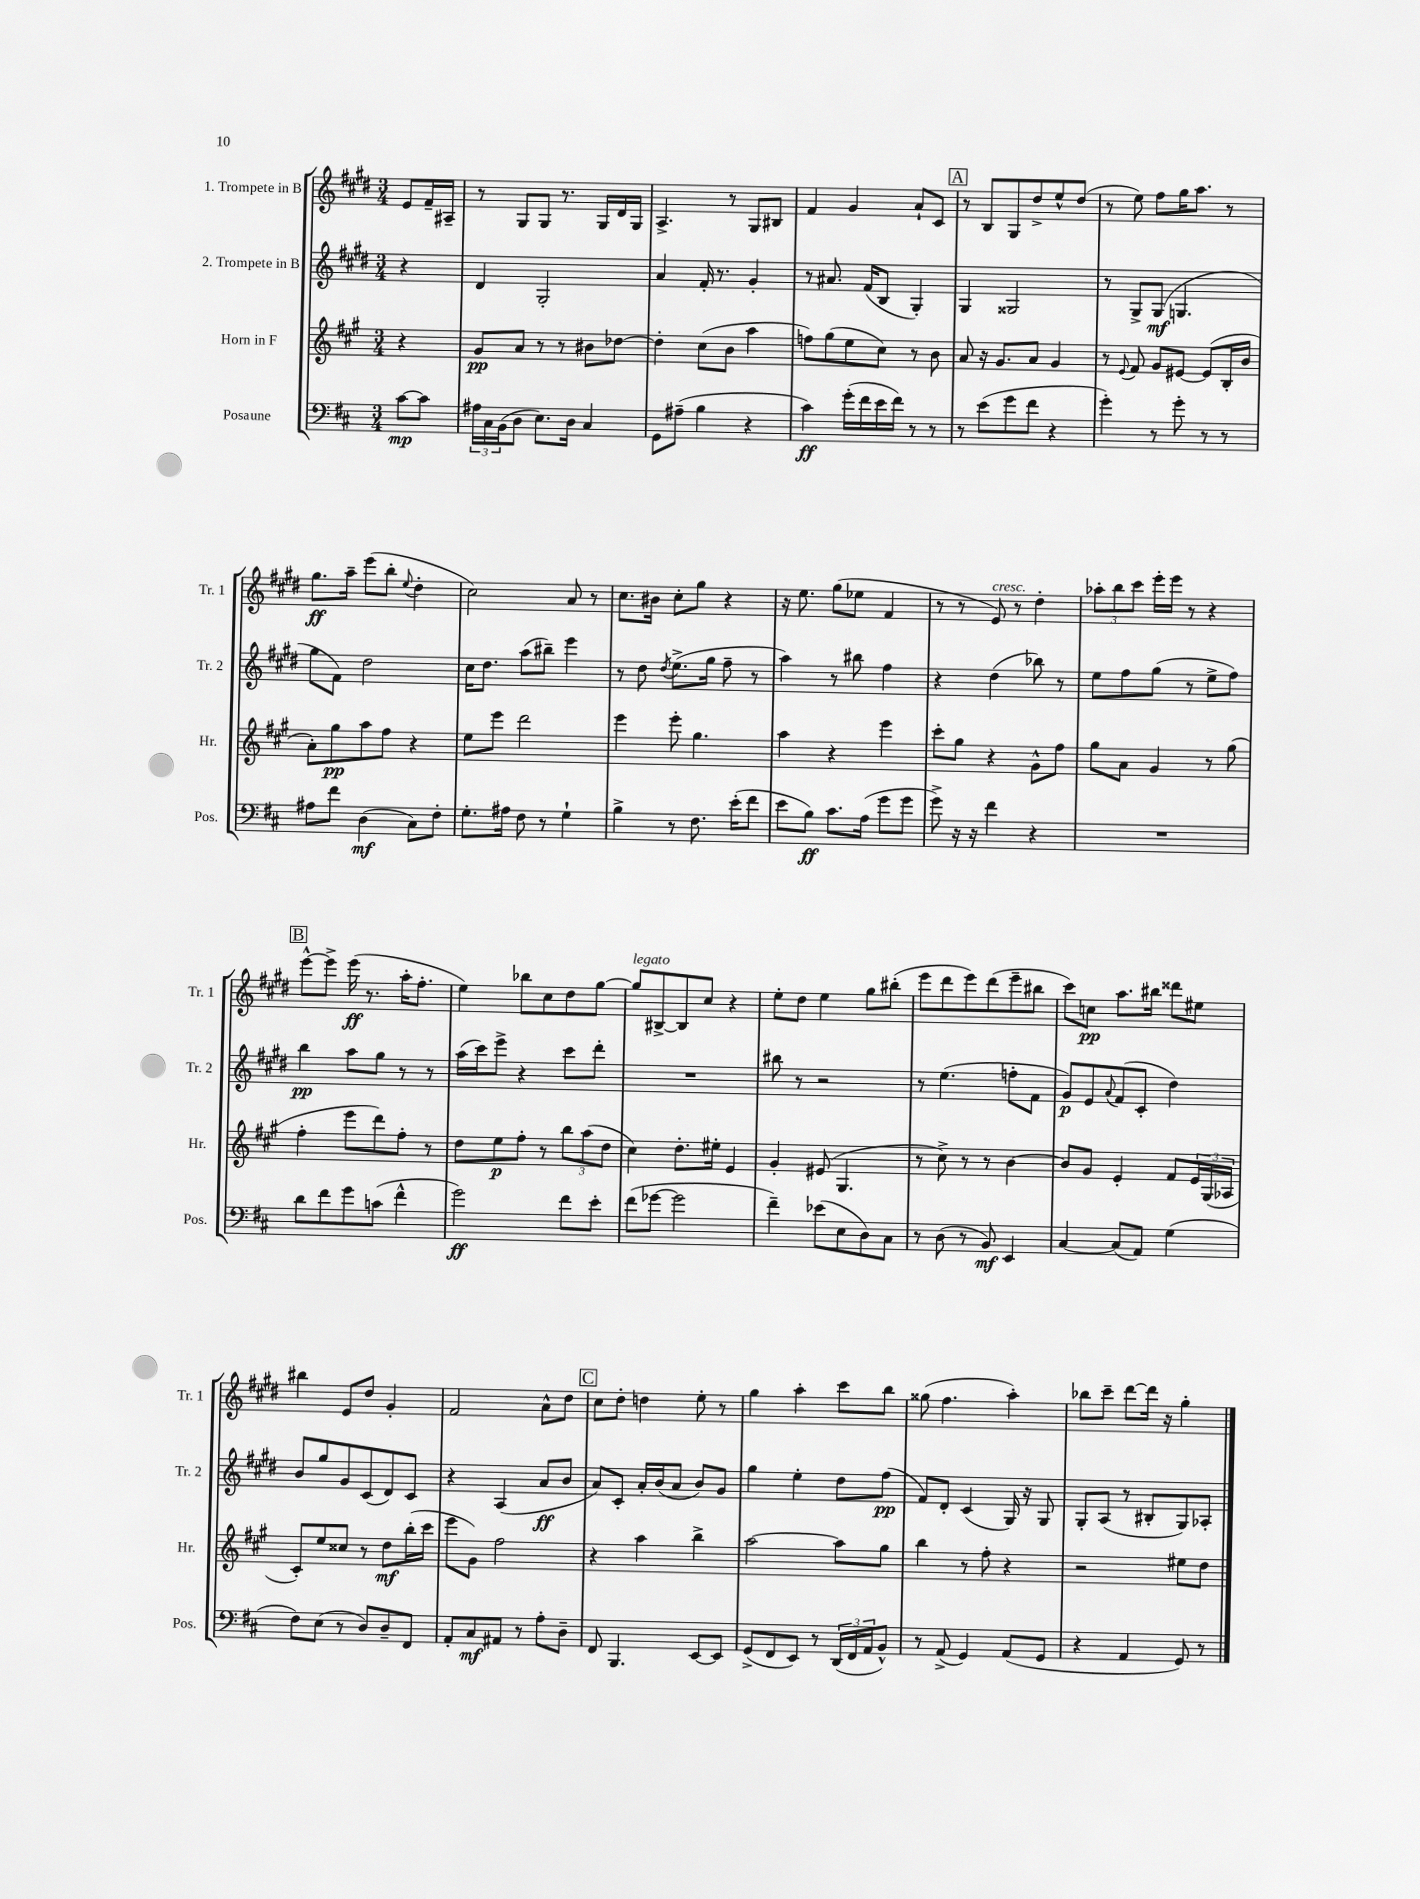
<<
\new StaffGroup <<
\new Staff = "s0" \with { instrumentName = "1. Trompete in B" shortInstrumentName = "Tr. 1" } {
    \clef treble \key e \major \numericTimeSignature \time 3/4 \partial 4
    e'8 fis'16-- ais16-- |
    r8 gis8 gis8 r8. gis16 dis'16 gis16 |
    a4.-> r8 gis8 bis8 |
    fis'4 gis'4 a'8-! cis'8 |
    \mark \markup { \box "A" } r8 b8 gis8 dis''8-> e''8-^ dis''8( |
    r8 e''8) fis''8 gis''16 a''8. r8 |
    gis''8.\ff a''16-- e'''8( b''8-. \appoggiatura { e''8 } dis''4-. |
    cis''2) a'8 r8 |
    cis''8. bis'16 cis''8-. gis''8 r4 |
    r16 e''8. gis''8( ees''8 fis'4 |
    r8 r8 e'8^\markup { \italic "cresc." }) r8 dis''4-. |
    \tuplet 3/2 { aes''8-. b''8 cis'''8 } e'''16-. e'''16 r8 r4 |
    \mark \markup { \box "B" } e'''8~-^ e'''8-> e'''16\ff( r8. a''16-. fis''8.-. |
    e''4) bes''8 cis''8 dis''8 gis''8~ |
    gis''8^\markup { \italic "legato" } bis8~-> bis8 cis''8 r4 |
    e''8-. dis''8 e''4 gis''8 bis''8-.( |
    e'''8 dis'''8 e'''8) dis'''8( e'''8-- bis''8 |
    cis'''8) c''8\pp a''8. bis''16 disis'''8 eis''8 |
    bis''4 e'8 dis''8 gis'4-. |
    fis'2 a'8-^ dis''8 |
    \mark \markup { \box "C" } cis''8 dis''8-. d''4 e''8-. r8 |
    gis''4 a''4-. cis'''8 b''8 |
    gisis''8( fis''4. a''4-.) |
    bes''8 cis'''8-- dis'''8~ dis'''16 r16 gis''4-. \bar "|." |
}
\new Staff = "s1" \with { instrumentName = "2. Trompete in B" shortInstrumentName = "Tr. 2" } {
    \clef treble \key e \major \numericTimeSignature \time 3/4 \partial 4
    r4 |
    dis'4 gis2-. |
    a'4 fis'16-. r8. gis'4-. |
    r8 ais'8. fis'16( b8 gis4-.) |
    \mark \markup { \box "A" } gis4 gisis2 |
    r8 gis8-> gis8\mf( g4. |
    gis''8 fis'8) dis''2 |
    cis''16 dis''8. a''8( bis''8--) e'''4 |
    r8 dis''8 \acciaccatura { dis''8 } e''8.->( gis''16 fis''8-- r8 |
    a''4) r8 bis''8 fis''4 |
    r4 dis''4( bes''8) r8 |
    e''8 fis''8 gis''8( r8 e''8-> fis''8) |
    \mark \markup { \box "B" } b''4\pp a''8 gis''8 r8 r8 |
    a''16( cis'''16) e'''8-> r4 cis'''8 dis'''8-. |
    R2. |
    bis''8 r8 r2 |
    r8 e''4.( f''8-. fis'8 |
    gis'8\p) e'8 \appoggiatura { a'8 } fis'8( cis'8-. dis''4) |
    b'8 gis''8 gis'8 cis'8( dis'8) cis'8 |
    r4 a4( a'8\ff b'8 |
    \mark \markup { \box "C" } a'8) cis'8-. a'16-. b'16( a'8 b'8) gis'8 |
    gis''4 e''4-. dis''8 fis''8\pp( |
    fis'8) dis'8-. cis'4( gis16) r16 gis8 |
    gis8-. a8( r8 bis8-. gis8) aes8-. \bar "|." |
}
\new Staff = "s2" \with { instrumentName = "Horn in F" shortInstrumentName = "Hr." } {
    \clef treble \key a \major \numericTimeSignature \time 3/4 \partial 4
    r4 |
    gis'8\pp a'8 r8 r8 bis'8 des''8~ |
    des''4-. cis''8( b'8 a''4 |
    f''8) gis''8( e''8 cis''8) r8 b'8 |
    \mark \markup { \box "A" } a'8 r16 gis'8. a'8 gis'4 |
    r8 \appoggiatura { e'8 } fis'8 gis'8 eis'8~ eis'8( b16-. b'16 |
    a'8-.) gis''8\pp a''8 fis''8 r4 |
    e''8 e'''8 d'''2 |
    e'''4 e'''8-. gis''4. |
    a''4 r4 e'''4 |
    cis'''8-. gis''8 r4 gis'8-^ fis''8 |
    gis''8 a'8 gis'4 r8 gis''8( |
    \mark \markup { \box "B" } fis''4-. e'''8 d'''8) fis''8-. r8 |
    d''8 e''8\p fis''8-. r8 \tuplet 3/2 { b''8 a''8( d''8 } |
    cis''4) d''8.-. eis''16-. e'4 |
    gis'4-. eis'8( gis4. |
    r8 cis''8->) r8 r8 b'4~ |
    b'8 gis'8 e'4-. fis'8 \tuplet 3/2 { e'16 gis16( aes16 } |
    cis'8-.) e''8 cisis''8 r8 d''8\mf b''16-.( cis'''16 |
    e'''8 gis'8) fis''2 |
    \mark \markup { \box "C" } r4 a''4 b''4-> |
    a''2~ a''8 gis''8 |
    b''4 r8 fis''8-. r4 |
    r2 eis''8 d''8 \bar "|." |
}
\new Staff = "s3" \with { instrumentName = "Posaune" shortInstrumentName = "Pos." } {
    \clef bass \key d \major \numericTimeSignature \time 3/4 \partial 4
    cis'8~\mp cis'8 |
    \tuplet 3/2 { ais16 cis16 b,16( } d8 e8.) d16 cis4 |
    g,8 ais8--( b4 r4 |
    cis'4\ff) g'16-.( fis'16 e'16 fis'16) r8 r8 |
    \mark \markup { \box "A" } r8 e'8( g'8 fis'8 r4 |
    g'4-.) r8 g'8-. r8 r8 |
    ais8 fis'8 d4\mf( cis8) fis8-. |
    g8.-. ais16 fis8 r8 g4-! |
    b4-> r8 fis8. e'16-.( fis'8 |
    e'8 b8\ff) cis'8. a16( g'8 g'8 |
    g'8->) r16 r16 fis'4 r4 |
    R2. |
    \mark \markup { \box "B" } d'8 fis'8 g'8 c'8( fis'4-^ |
    g'2\ff) fis'8 e'8-. |
    fis'8( ges'8~ ges'2 |
    fis'4--) ees'8( e8 d8) cis8 |
    r8 d8( r8 b,8\mf) e,4 |
    cis4~ cis8( a,8) g4( |
    fis8) e8( r8 d8) d8-- fis,8 |
    a,8-. cis8\mf ais,8 r8 a8-. d8-- |
    \mark \markup { \box "C" } fis,8 b,,4. e,8~ e,8 |
    g,8->( fis,8 e,8) r8 \tuplet 3/2 { d,16( fis,16 a,16 } b,8-^) |
    r8 a,8->( g,4) a,8( g,8 |
    r4 a,4 g,8) r8 \bar "|." |
}
>>
>>
\layout { \context { \Score \remove "Bar_number_engraver" } }
